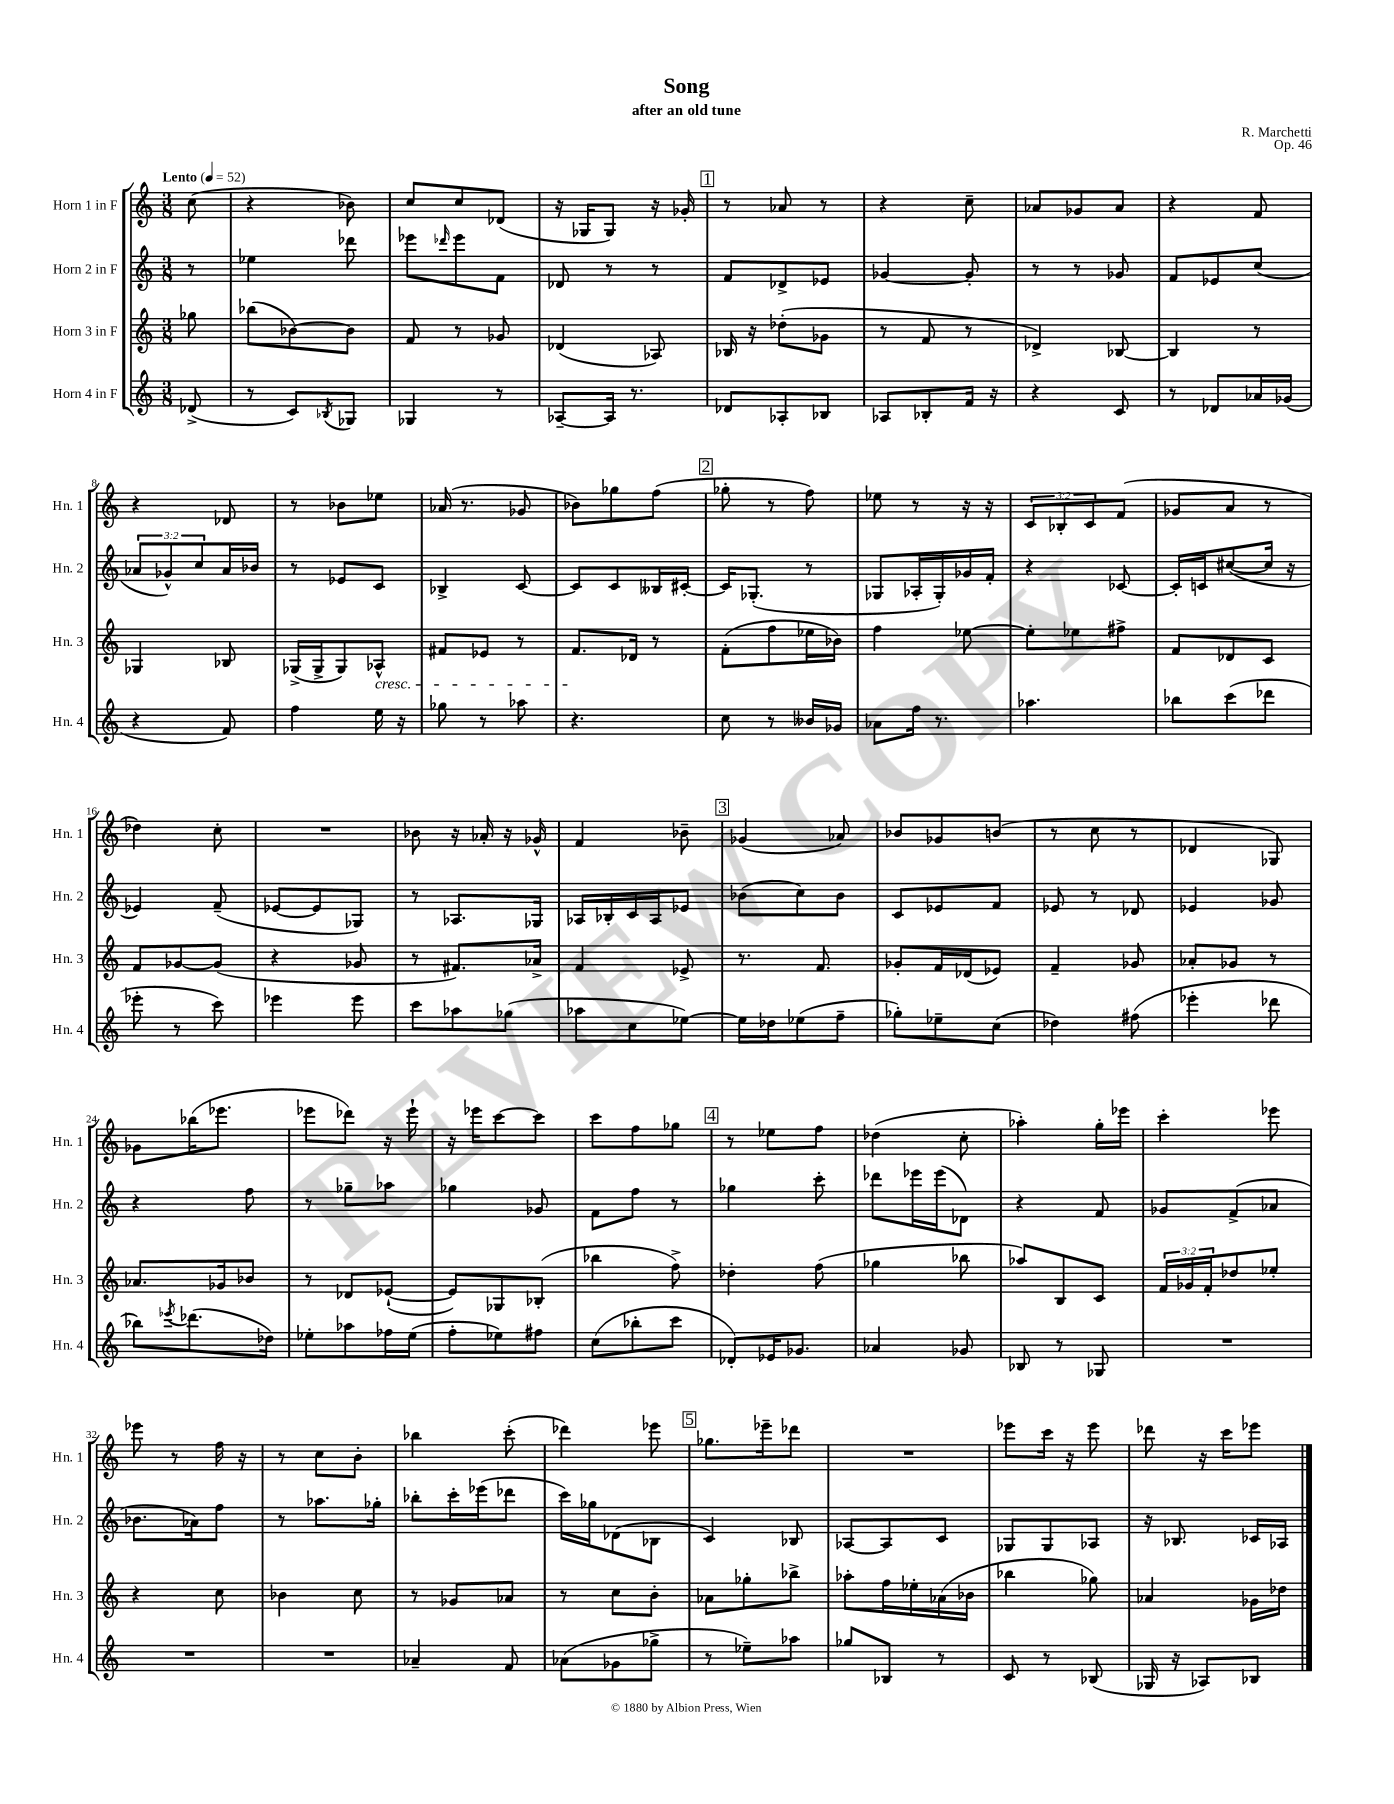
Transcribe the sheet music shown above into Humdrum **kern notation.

**kern	**kern	**kern	**kern
*part4	*part3	*part2	*part1
*staff4	*staff3	*staff2	*staff1
*I"Horn 4 in F	*I"Horn 3 in F	*I"Horn 2 in F	*I"Horn 1 in F
*I'Hn. 4	*I'Hn. 3	*I'Hn. 2	*I'Hn. 1
*clefG2	*clefG2	*clefG2	*clefG2
*k[]	*k[]	*k[]	*k[]
*M3/8	*M3/8	*M3/8	*M3/8
*MM52	*MM52	*MM52	*MM52
=	=	=	=
!	!	!	!LO:TX:a:B:t=Lento
(8d-X^/	8gg-X\	8r	(8cc\
=1	=1	=1	=1
8r	(8bb-X\L	4ee-X\	4r
8c/L)	[8b-X\)	.	.
8qB-X/	.	.	.
8G-X/J	8b-\J]	8ddd-X\	8b-X\)
=2	=2	=2	=2
4G-X/	8f/	8eee-X\L	8cc/L
.	.	16qqddd-X/	.
.	8r	8eee-\	8cc/
8r	8g-X/	8f\J	(8d-X/J
=3	=3	=3	=3
[8A-X~/L	(4d-X/	8d-X/	16r
.	.	.	16G-X/KL
16A-/Jk]	.	8r	8G-/J)
8.r	.	.	.
.	8A-X/)	8r	16r
.	.	.	16g-X'/
!!LO:REH:place=s1:t=1
=4	=4	=4	=4
8d-X/L	16B-X/	8f/L	8r
.	16r	.	.
8A-X'/	(8dd-X'\L	8d-X^/	8a-X/
8B-X/J	8g-X\J	8e-X/J	8r
=5	=5	=5	=5
8A-X/L	8r	[4g-X/	4r
8B-X'/	8f/	.	.
16f/Jk	8r	8g-'/]	8cc~\
16r	.	.	.
=6	=6	=6	=6
4r	4d-X^/)	8r	8a-X/L
.	.	8r	8g-X/
8c/	[8B-X/	8g-X/	8a-/J
=7	=7	=7	=7
8r	4B-/]	8f/L	4r
8d-X/L	.	8e-X/	.
16a-X/L	8r	(8cc/J	8f/
(16g-X/JJ	.	.	.
!!LO:LB:g=z
=8	=8	=8	=8
4r	4G-X/	12a-X/L	4r
.	.	12g-X^^/)	.
.	.	12cc/	.
8f/)	8B-X/	16a-/L	8d-X/
.	.	16b-X/JJ	.
=9	=9	=9	=9
4ff\	(16G-X^/LL	8r	8r
.	16G-^/J	.	.
.	8G-/)	8e-X/L	8b-X\L
!	!LO:TX:b:i:t=cresc.	!	!
16ee\	8A-X^^/J	8c/J	8ee-X\J
16r	.	.	.
=10	=10	=10	=10
8gg-X\	8f#X/L	4B-X^/	(16a-X/
.	.	.	8.r
8r	8e-X/J	.	.
8aa-X\	8r	[8c/	8g-X/
=11	=11	=11	=11
4.r	8.f/L	8c/L]	8b-X\L)
.	.	8c/	8gg-X\
.	16d-X/Jk	.	.
.	8r	16B--X/L	(8ff\J
.	.	[16c#X'/JJ	.
!!LO:REH:place=s1:t=2
=12	=12	=12	=12
8cc\	(8f'\L	16c#/KL]	8gg-X'\
.	.	(8.G-X'/J	.
8r	8ff\	.	8r
16b--X/LL	16ee-X\L	8r	8ff\)
16g-X/JJ	16b-X\JJ)	.	.
=13	=13	=13	=13
8a-X\L	4ff\	8G-X/L	8ee-X\
16ff\Jk	.	16A-X'/L	8r
8.r	.	16G-'/)	.
.	[8ee-X\	16g-X/	16r
.	.	16f'/JJ	16r
=14	=14	=14	=14
4.aa-X\	8ee-'\L]	4r	12c/L
.	.	.	12B-X'/
.	8ee-X\	.	.
.	.	.	12c/
.	8ff#X^\J	[8c-X/	(8f/J
=15	=15	=15	=15
8bb-X\L	8f/L	16c-'/LL]	8g-X/L
.	.	16cn/J	.
(8ccc\	8d-X/	([8cc#X/	8a/J
8ddd-X\J	8c/J	16cc#/Jk]	8r
.	.	16r	.
!!LO:LB:g=z
=16	=16	=16	=16
8eee-X'\	8f/L	4e-X/)	4dd-X\)
8r	[8g-X/	.	.
8ccc\)	(8g-/J]	(8f~/	8cc'\
=17	=17	=17	=17
4eee-X\	4r	[8e-X/L	4.r
.	.	8e-/]	.
8eee-\	8g-X/	8G-X/J)	.
=18	=18	=18	=18
8ccc\L	8r	8r	8b-X\
8aa-X\	8.f#X/L)	8.A-X/L	16r
.	.	.	16a-X'/
(8gg-X\J	.	.	16r
.	16a-X^/Jk	16G-X/Jk	16g-X^^/
=19	=19	=19	=19
8aa-X\L	4f/	16A-X/LL	4f/
.	.	16B-X'/	.
8cc\	.	16c/	.
.	.	16A-/J	.
[8ee-X\J)	8e-X^/	8e-X/J	8b-X~\
!!LO:REH:place=s1:t=3
=20	=20	=20	=20
16ee-\LL]	8.r	(8b-X\L	(4g-X/
16dd-X\J	.	.	.
(8ee-X\	.	8cc\)	.
.	8.f/	.	.
8ff~\J	.	8b-\J	8a-X/)
=21	=21	=21	=21
8gg-X'\L)	8g-X'/L	8c/L	8b-X/L
8ee-X~\	16f/L	8e-X/	8g-X/
.	(16d-X/J	.	.
(8cc\J	8e-X/J)	8f/J	(8bn/J
=22	=22	=22	=22
4dd-X\)	4f~/	8e-X/	8r
.	.	8r	8cc\
(8ff#X\	8g-X/	8d-X/	8r
=23	=23	=23	=23
4eee-X'\	8a-X'/L	4e-X/	4d-X/
.	8g-X/J	.	.
8ddd-X\	8r	8g-X/	8G-X/)
!!LO:LB:g=z
=24	=24	=24	=24
8bb-X\L)	8.a-X/L	4r	8g-X\L
8qeee-X/	.	.	.
(8.ddd-X\	.	.	(16bb-X\K
.	16g-X/k	.	8.eee-X\J
.	8b-X/J	8ff\	.
16dd-X\Jk)	.	.	.
=25	=25	=25	=25
8ee-X'\L	8r	8r	8eee-X\L
8aa-X\	8d-X/L	8gg-X~\L	8ddd-X\J)
16ff-X\L	([8e-X`/J	8aa-X\J	16r
(16ee-\JJ	.	.	16eee-`\
=26	=26	=26	=26
8ff'\L	8e-/L])	4gg-X\	16r
.	.	.	16eee-X\KL
8ee-X\)	8G-X/	.	[8ccc\
8ff#X\J	(8B-X'/J	8g-X/	8ccc\J]
=27	=27	=27	=27
(8cc\L	4bb-X\	8f\L	8ccc\L
8bb-X'\	.	8ff\J	8ff\
8ccc\J	8ff^\)	8r	8gg-X\J
!!LO:REH:place=s1:t=4
=28	=28	=28	=28
8d-X'/L)	4dd-X'\	4gg-X\	8r
16e-X/K	.	.	8ee-X\L
8.g-X/J	.	.	.
.	(8ff\	8ccc'\	8ff\J
=29	=29	=29	=29
4a-X/	4gg-X\	8ddd-X\L	(4dd-X\
.	.	16eee-X\L	.
.	.	(16eee-\J	.
8g-X/	8bb-X\	8d-X\J)	8cc'\
=30	=30	=30	=30
8B-X/	8aa-X/L)	4r	4aa-X'\)
8r	8B/	.	.
8G-X/	8c/J	8f/	16gg'\LL
.	.	.	16eee-X\JJ
=31	=31	=31	=31
4.r	24f/LL	8g-X/L	4ccc'\
.	24g-X/	.	.
.	24f'/J	.	.
.	8dd-X/	(8f^/	.
.	8ee-X'/J	8a-X/J	8eee-X\
!!LO:LB:g=z
=32	=32	=32	=32
4.r	4r	8.b-X\L	8eee-X\
.	.	.	8r
.	.	16a-X\k)	.
.	8cc\	8ff\J	16ff\
.	.	.	16r
=33	=33	=33	=33
4.r	4b-X\	8r	8r
.	.	8.aa-X\L	8cc\L
.	8cc\	.	8b'\J
.	.	16gg-X'\Jk	.
=34	=34	=34	=34
4a-X~/	8r	8bb-X'\L	4bb-X\
.	8g-X/L	16ccc'\L	.
.	.	(16eee-X\J	.
8f/	8a-X/J	8ddd-X\J	(8ccc'\
=35	=35	=35	=35
(8a-X\L	8r	16ccc\LL)	4ddd-X\)
.	.	16gg-X\J	.
8g-X\	8cc\L	(8d-X\	.
8gg-X^\J	8b'\J	8B-X\J	8eee-X\
!!LO:REH:place=s1:t=5
=36	=36	=36	=36
8r	8a-X\L	4c/)	8.gg-X\L
8ee-X~\L)	8gg-X'\	.	.
.	.	.	16eee-X~\k
8aa-X\J	8bb-X^\J	8B-X/	8ddd-X\J
=37	=37	=37	=37
8gg-X/L	8aa-X'\L	[8A-X/L	4.r
8B-X/J	16ff\L	8A-/]	.
.	16ee-X'\	.	.
8r	(16a-X\	8c/J	.
.	16b-X\JJ	.	.
=38	=38	=38	=38
8c/	4bb-X\	8G-X/L	8eee-X\L
8r	.	8G-/	16ccc\Jk
.	.	.	16r
(8B-X/	8gg-X\)	8A-X/J	8eee-\
=39	=39	=39	=39
16G-X/	4a-X/	16r	8ddd-X\
16r	.	8.B-X/	.
8A-X/L)	.	.	16r
.	.	.	16ccc\KL
8B-X/J	16g-X\LL	16c-X/LL	8eee-X\J
.	16dd-X\JJ	16A-X/JJ	.
==	==	==	==
*-	*-	*-	*-
